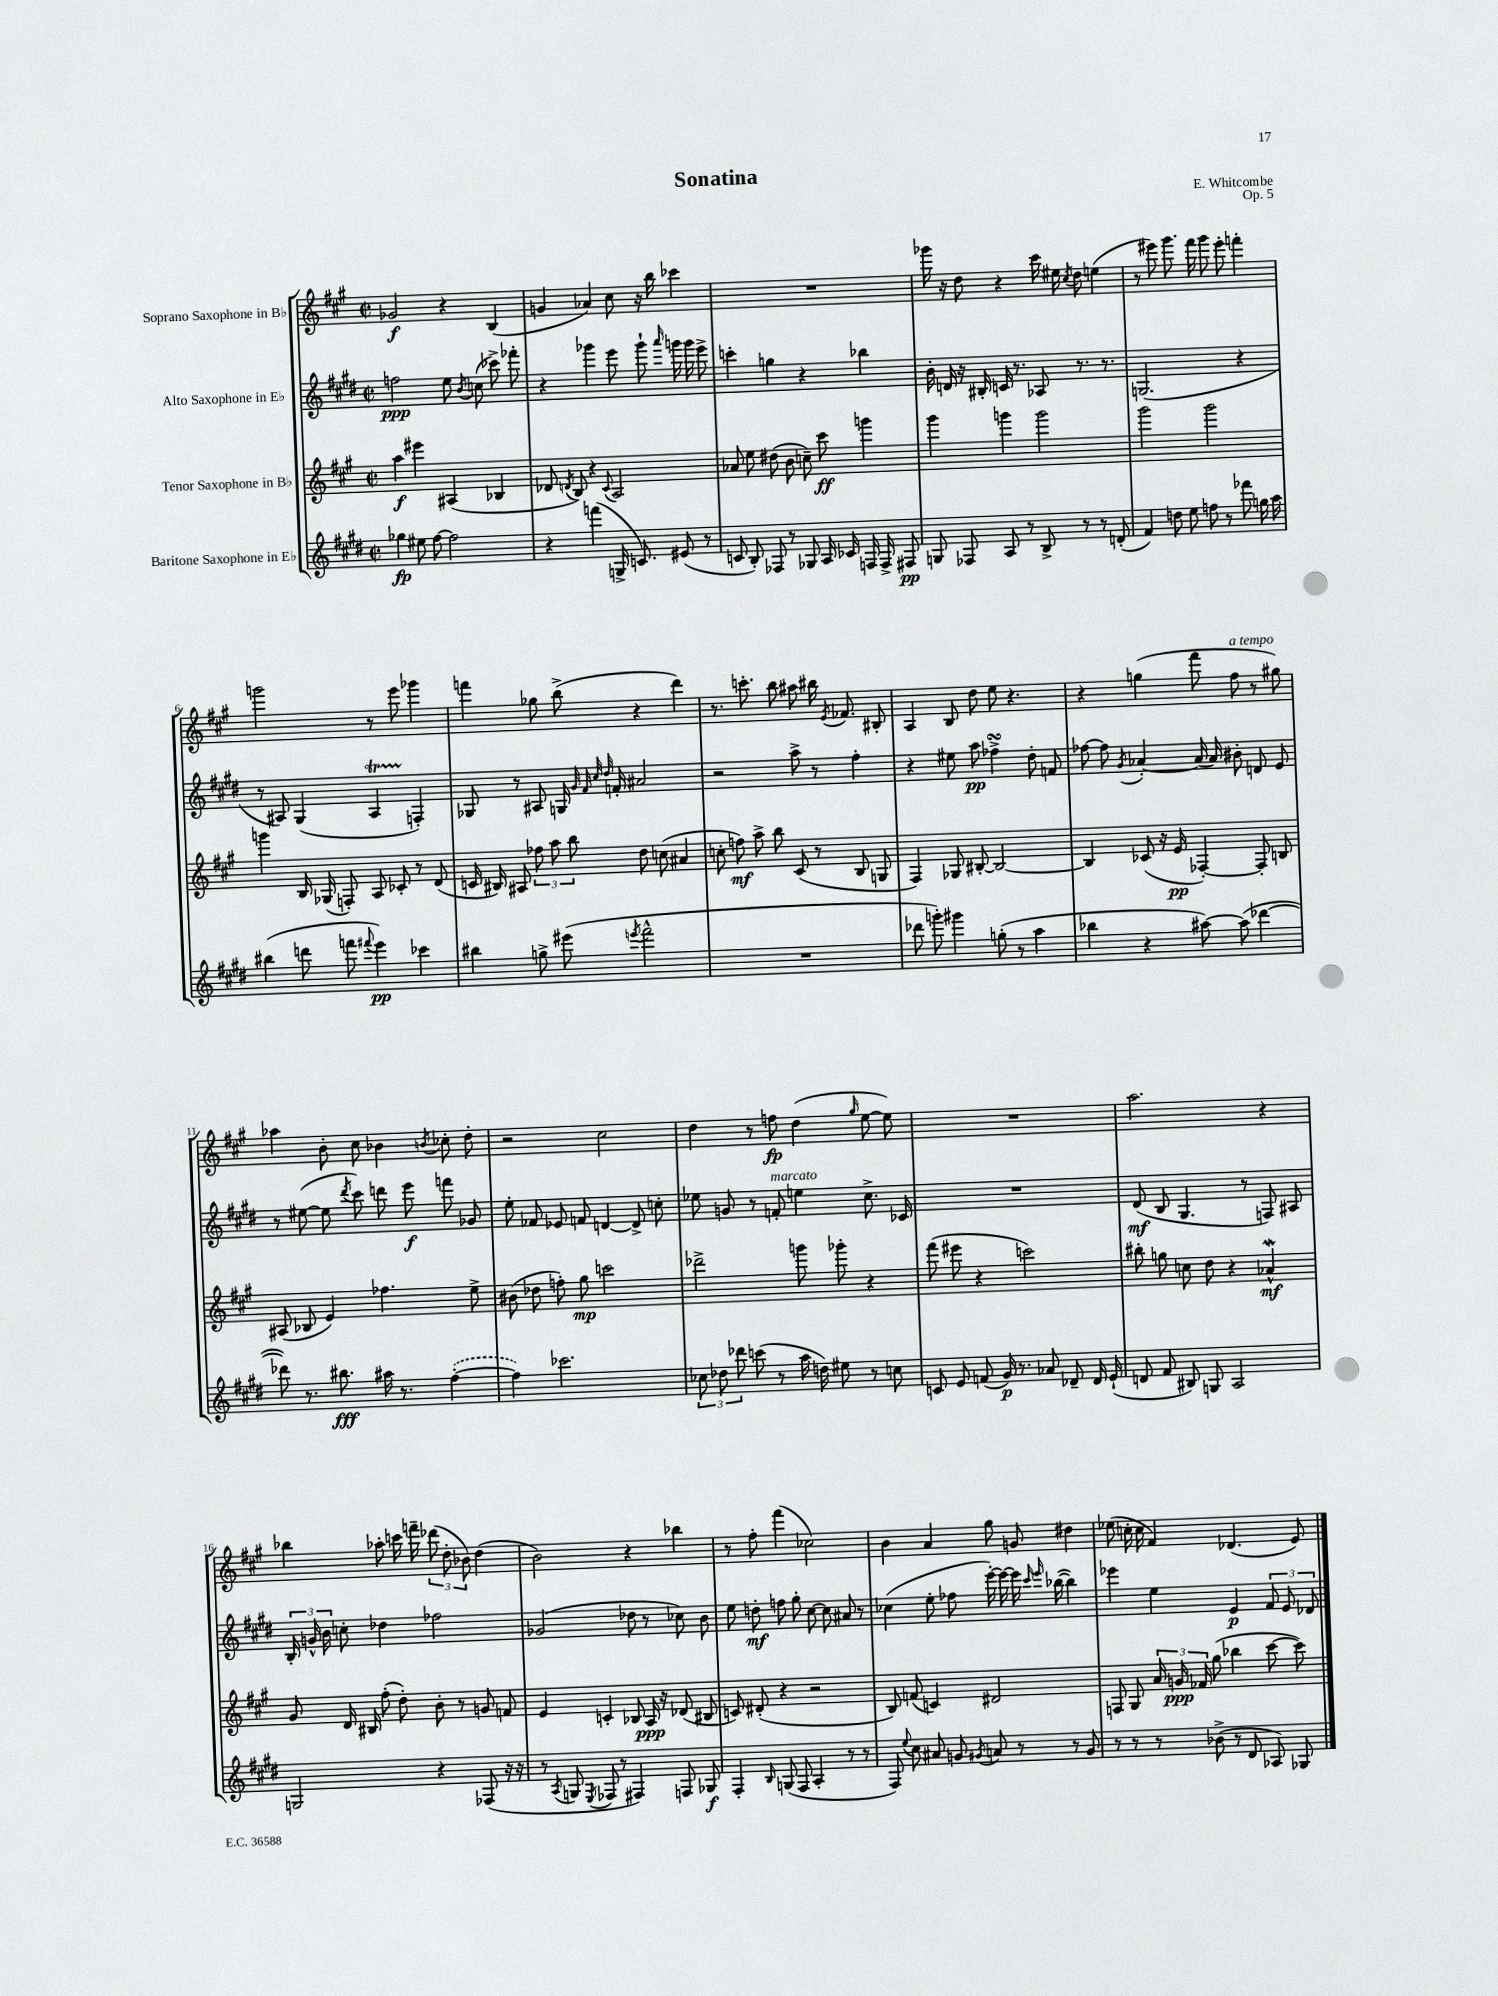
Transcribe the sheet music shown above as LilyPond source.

\header { title = "Sonatina" composer = "E. Whitcombe" opus = "Op. 5" }
<<
\new StaffGroup <<
\new Staff = "s0" \with { instrumentName = "Soprano Saxophone in Bb" } {
    \clef treble \key a \major \defaultTimeSignature \time 2/2
    \autoBeamOff ges'2\f r4 b4( |
    g'4 aes'4) cis''8 r16 b''16 ces'''4 |
    R1 |
    ges'''16 r16 d''8 r4 cis'''16 eis''16 \acciaccatura { cis''8 } d''8 e''4( |
    r8 eis'''8) gis'''8. fis'''16 gis'''8 eis'''8-. f'''4-. |
    g'''2 r8 e'''8 ges'''4 |
    f'''4 ges''8 b''8->( r4 d'''4) |
    r8. c'''8.-. b''8 ais''8 bis''16 \acciaccatura { e'8 } fes'8. bis8-. |
    a4 b8 d''8 e''8 r4. |
    r4 g''4( fis'''8 fis''8^\markup { \italic "a tempo" } r8 gis''8) |
    aes''4 b'8-. cis''8 bes'4 \acciaccatura { b'8 } ces''8-. d''8-. |
    r2 cis''2 |
    d''4 r8 f''8\fp d''4( \grace { gis''16 } e''8~ e''8) |
    R1 |
    a''2. r4 |
    bes''4 aes''8-. c'''16 f'''16-- \tuplet 3/2 { des'''8( d''8-. bes'8) } d''4( |
    b'2) r4 bes''4 |
    r8 fis''8-. fis'''4( ces''2) |
    b'4 a'4 gis''8 g'8 dis''4 |
    ees''8( c''16-. c''16 fis'4) des'4.( e'8) \bar "|." |
}
\new Staff = "s1" \with { instrumentName = "Alto Saxophone in Eb" } {
    \clef treble \key e \major \defaultTimeSignature \time 2/2
    \autoBeamOff f''2\ppp e''8 \acciaccatura { b'8 } c''8( ces'''8->) fes'''8-. |
    r4 ges'''4 e'''8 ges'''8-! \grace { a'''16 } g'''16 g'''16 e'''8-> |
    c'''4-. g''4 r4 bes''4 |
    b'16-. d'16 r16 bis16-. c'16 r8. aes8 r8. r8. |
    g2.( r4 |
    r8 ais8) gis4( ais4\startTrillSpan f4-.\stopTrillSpan) |
    ges8 r8 ais8 g16 \grace { gis'32 fis'32 cis''32 dis''32 } f'16-. ais'2 |
    r2 a''8-> r8 fis''4-. |
    r4 eis''8 a''8\pp fes''4->\turn dis''8-. f'8 |
    fes''8~ fes''8 \acciaccatura { gis'8 } aes'4~-. aes'16( aes'16) bis'8-. d'8 e'8 |
    r8 eis''8~( eis''8 \acciaccatura { dis'''8 } cis'''8) d'''8 e'''8\f f'''8 ges'8 |
    e''8-. fes'8 ees'8 f'8 d'4~ d'8-> c''8-. |
    ees''8 g'8 r8 f'8-.^\markup { \italic "marcato" } e''4 cis''8.-> ces'16 |
    R1 |
    dis'8\mf( b8 gis4. r8 f8) ais8 |
    \tuplet 3/2 { b16-. g'16-^ b'16 } c''8-. des''4 fes''2 |
    ges'2( des''8 r8 ces''8) b'8 |
    e''8 d''8-.\mf f''8 gis''8-. cis''8~ cis''8 ais'8 r8 |
    ces''4( e''8-. fes''8 e'''16~-.) e'''16~ e'''16 \grace { cis'''16 e'''16 } bes''16~( bes''4) |
    ees'''4 e''4 e'4\p \tuplet 3/2 { fis'8 e'8 des'8 } \bar "|." |
}
\new Staff = "s2" \with { instrumentName = "Tenor Saxophone in Bb" } {
    \clef treble \key a \major \defaultTimeSignature \time 2/2
    \autoBeamOff a''4\f eis'''4 ais4( bes4 |
    des'8 \acciaccatura { d'8 } b8) r4 \appoggiatura { cis'8 } a2 |
    aes'8 e''8 dis''8( b'8 c''8--) cis'''8\ff g'''4 |
    gis'''4 g'''4 g'''2 |
    gis'''2 gis'''2 |
    g'''4 b16 ges16( f8-.) a8 ces'8-. r8 d'8( |
    c'16 bis16) ais8 \tuplet 3/2 { fes''8 a''8 b''8 } d''8 c''8( ais'4 |
    c''8-. f''8\mf) a''8-> b''8 cis'8( r8 b8 g8 |
    fis4) ges8 bis8~-. bis2~ |
    bis4 ces'8( r16 e'16\pp fes4~-.) fes8-. b8 |
    ais8( bes8 e'4) fes''4. e''8-> |
    bis'8( des''8 f''8-.) gis''8\mp c'''2 |
    des'''2-> g'''8 ges'''8-. r4 |
    fis'''8( eis'''8 r4 c'''2) |
    bis''8-. g''8 c''8 d''8 r4 aes'4-^\mordent\mf |
    gis'8 d'16 bis16 fis''8-.( d''8-.) b'8-. r8 g'8 f'8 |
    e'4 c'4-. bes8 a16\ppp r16 des'8( bis8 |
    c'8) dis'8-.( r4 r2 |
    b8) f'8( c'4) dis'2 |
    f8 gis8 \tuplet 3/2 { a'16 g'16\ppp fes'16 } gis''8( bes''4 cis'''8~ cis'''8) \bar "|." |
}
\new Staff = "s3" \with { instrumentName = "Baritone Saxophone in Eb" } {
    \clef treble \key e \major \defaultTimeSignature \time 2/2
    \autoBeamOff ges''4\fp eis''8 fis''8~ fis''2 |
    r4 f'''4( g16-> c'8.) eis'8( r8 |
    c'8 b8-.) fes8 r8 ges8 a16 ces'16 f16 f16-> fis8\pp |
    g8 fes8 a8 r8 b8-> r8 r8 d'8-.( |
    fis'4) d''8 e''8 f''8 r8 fes'''8 g''16 a''16 |
    bis''4( d'''8 f'''8 \appoggiatura { fis'''8 } e'''4\pp) ces'''4 |
    bis''4 g''8-> eis'''8( \acciaccatura { e'''8 } fis'''2-^ |
    R1 |
    des'''8 g'''8-.) gis'''4 g''8-.( r8 a''4 |
    bes''4 r4 ais''8~) ais''8( des'''4~ |
    des'''8) r8. bis''8.\fff ais''16 r8. \once \slurDashed fis''4~-.( |
    fis''4) ces'''2. |
    \tuplet 3/2 { ces''8 des''8 des'''8 } c'''8( r8 a''16 d''16) eis''8 r8 c''8 |
    c'8 e'8 f'8( gis'16\p) r8. aes'8 des'8-- des'16 e'16-!( |
    d'8 fis'8 bis8) g8 a2 |
    g2 r4 fes8( r16 r16 |
    r8 \acciaccatura { a8 } g8 \acciaccatura { e8 } fes8 r8 fis4) f8 ges8\f |
    fis4-. \grace { b16 } g8( fis8 a4-. r8 r8 |
    fis8) \appoggiatura { e''8 } cis''8 ais'8 g'8 \acciaccatura { gis'8 } a'8 r8 r8 gis'8 |
    r8 r8 r8 bes'8->( r8 dis'8 aes8) ges8 \bar "|." |
}
>>
>>
